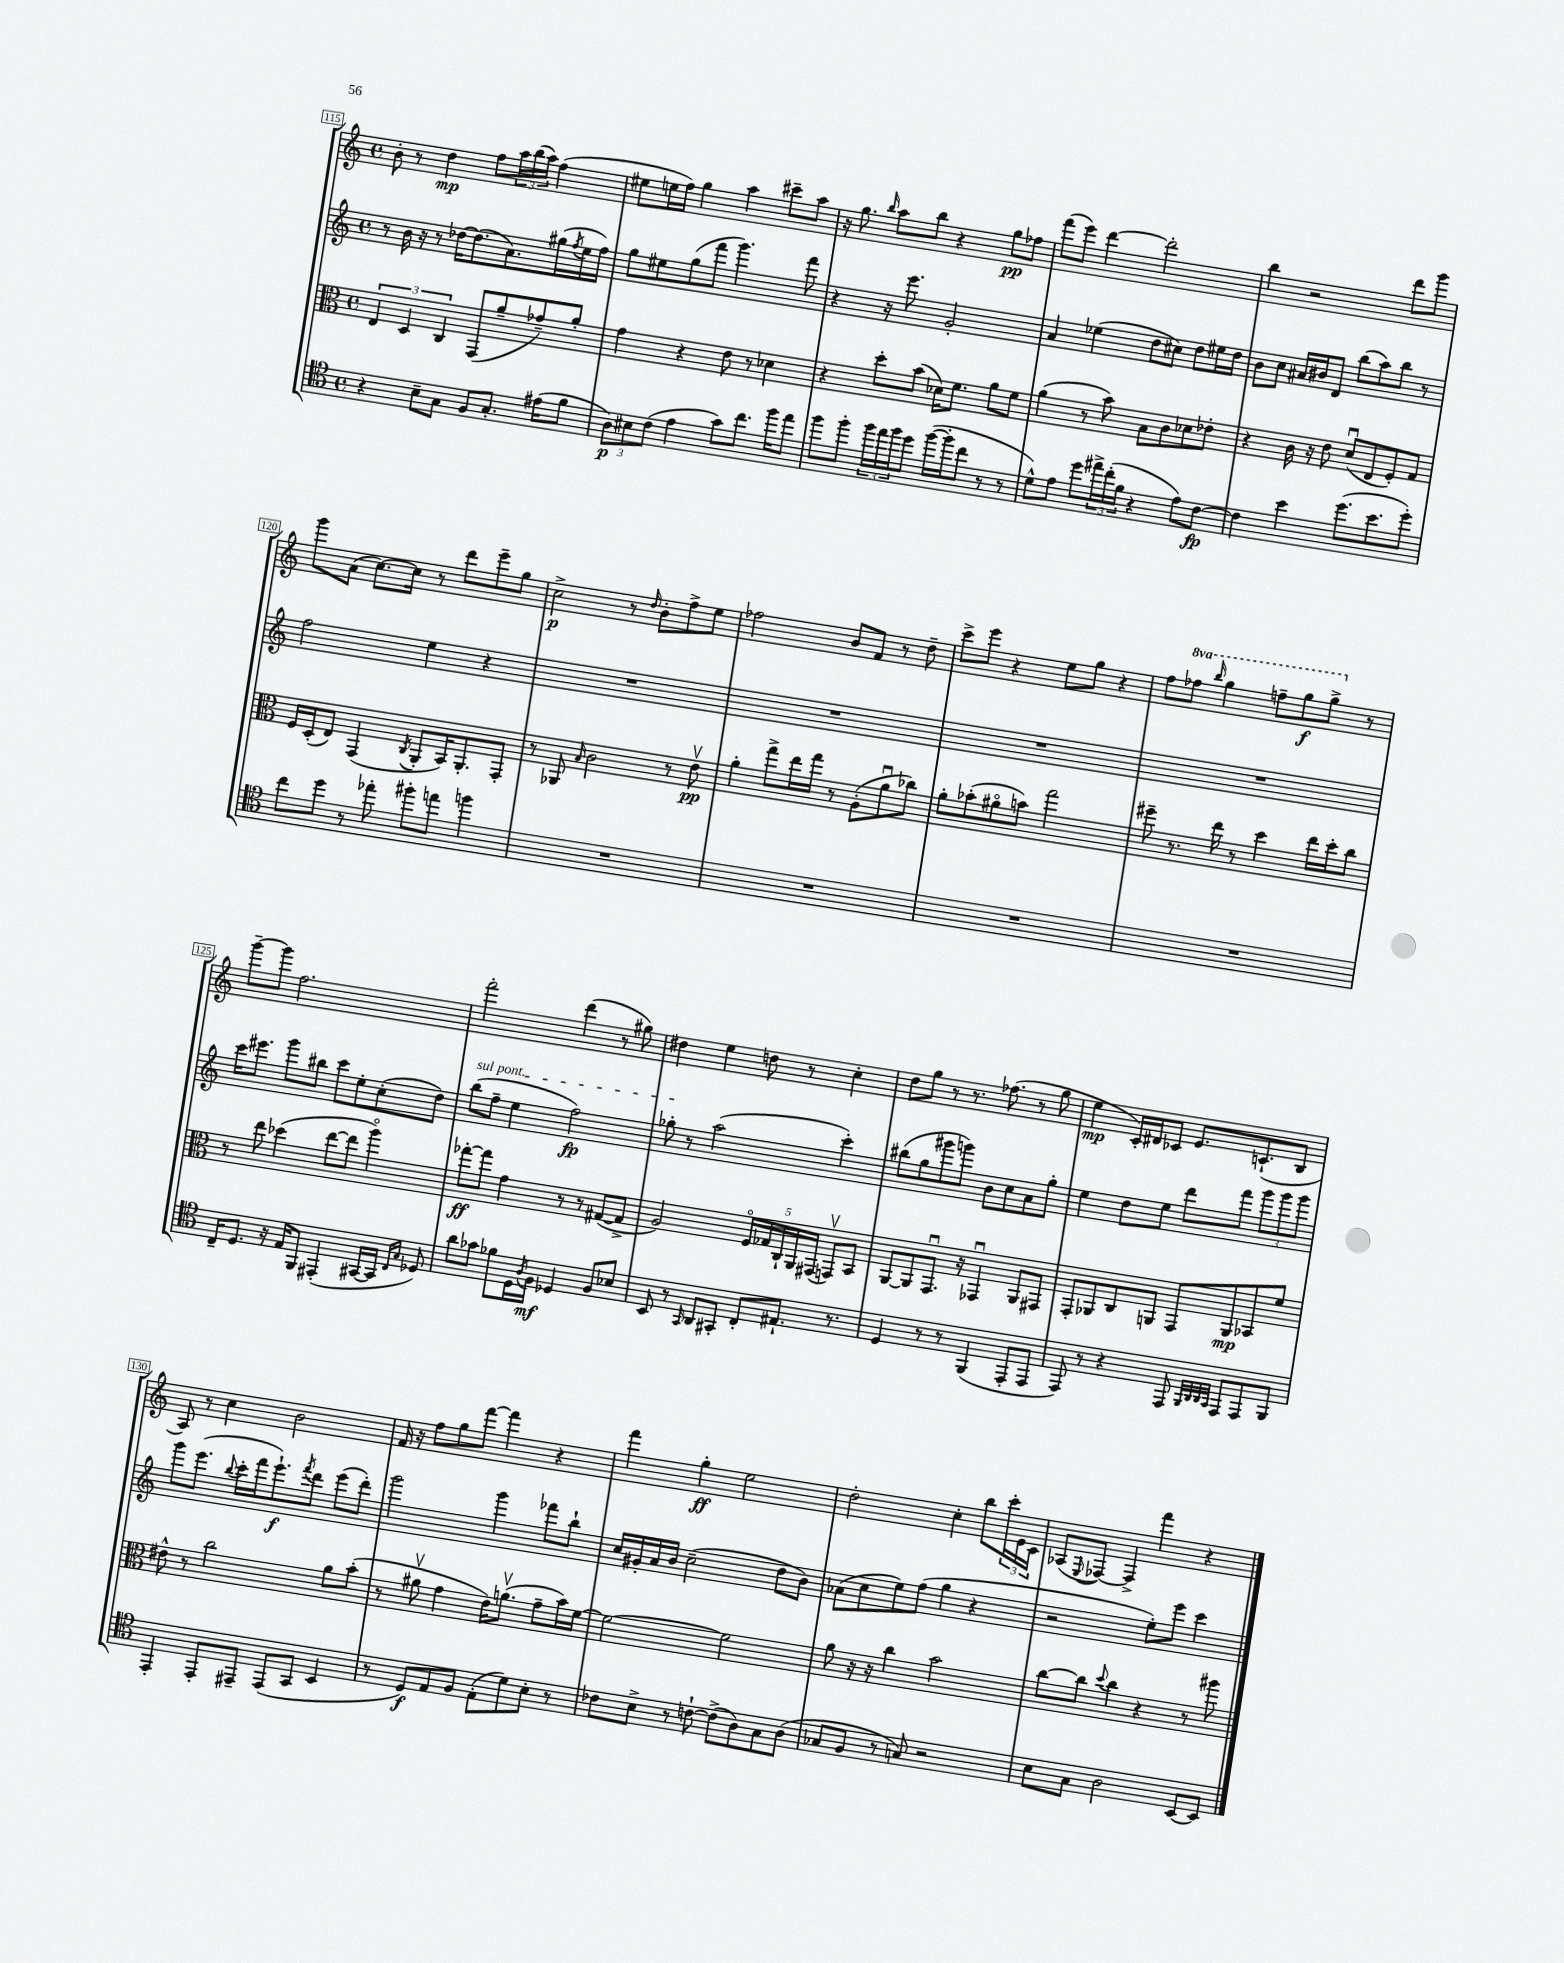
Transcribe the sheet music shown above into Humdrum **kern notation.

**kern	**dynam	**kern	**dynam	**kern	**dynam	**kern	**dynam
*part4	*part4	*part3	*part3	*part2	*part2	*part1	*part1
*staff4	*staff4	*staff3	*staff3	*staff2	*staff2	*staff1	*staff1
*clefC4	*	*clefC3	*	*clefG2	*	*clefG2	*
*k[]	*	*k[]	*	*k[]	*	*k[]	*
*M4/4	*	*M4/4	*	*M4/4	*	*M4/4	*
*met(c)	*	*met(c)	*	*met(c)	*	*met(c)	*
=115	=115	=115	=115	=115	=115	=115	=115
4r	.	6E/	.	8r	.	8b'\	.
.	.	.	.	16b\	.	8r	.
.	.	6D/	.	.	.	.	.
.	.	.	.	16r	.	.	.
8B~\L	.	.	.	8r	.	4dd\	mp
.	.	6C/	.	.	.	.	.
8G\J	.	.	.	[16dd-X\KL	.	.	.
.	.	.	.	(8.dd-\]	.	.	.
8F/L	.	(8GG/L	.	.	.	8ff\L	.
8.G'/J	.	8a~/	.	8.a\)	.	24aa\L	.
.	.	.	.	.	.	(24bb\	.
.	.	.	.	.	.	24aa\JJ)	.
.	.	8g-X~/)	.	.	.	(4ff\	.
(16e#X\KL	.	.	.	(16gg#X\L	.	.	.
.	.	.	.	8qff/	.	.	.
8f\J	.	8a'/J	.	16ee\	.	.	.
.	.	.	.	16ff\JJ)	.	.	.
=116	=116	=116	=116	=116	=116	=116	=116
12A\L)	p	4g\	.	8gg\L	.	8ee#X\L	.
12B#X\	.	.	.	.	.	.	.
.	.	.	.	8ee#X\	.	16een\L	.
(12c\J	.	.	.	.	.	.	.
.	.	.	.	.	.	16ff\JJ)	.
4e\	.	4r	.	(8gg\	.	4gg\	.
.	.	.	.	8fff\J	.	.	.
8g\L)	.	8e\	.	4.ggg\)	.	4aa\	.
8.cc\J	.	8r	.	.	.	.	.
.	.	4d-X\	.	.	.	8ccc#X~\L	.
16ff\KL	.	.	.	.	.	.	.
8ee\J	.	.	.	8fff\	.	8aa\J	.
=117	=117	=117	=117	=117	=117	=117	=117
8ff\L	.	4r	.	4r	.	16r	.
.	.	.	.	.	.	8.gg\	.
8ff'\J	.	.	.	.	.	.	.
.	.	.	.	.	.	16qqbb/	.
24ff\LL	.	8dd'\L	.	16r	.	8aa\L	.
24ee\	.	.	.	.	.	.	.
.	.	.	.	8.eee\	.	.	.
24ff\J	.	.	.	.	.	.	.
8dd\J	.	(8b\J	.	.	.	8bb\J	.
([16ff\LL	.	16d-X\KL)	.	2g'/	.	4r	.
16ff'\J]	.	8.f\J	.	.	.	.	.
8cc\J	.	.	.	.	.	.	.
8r	.	8a\L	.	.	.	8gg\L	pp
8r	.	8f\J	.	.	.	8ff-X\J	.
=118	=118	=118	=118	=118	=118	=118	=118
8d^^\L)	.	(4a\	.	4a/	.	(8fff\L	.
8e\J	.	.	.	.	.	8eee\J)	.
8dd\L	.	8r	.	(4ee-X\	.	[4ddd\	.
24ee#X^\L	.	8b\)	.	.	.	.	.
(24cc'\	.	.	.	.	.	.	.
24f\JJ	.	.	.	.	.	.	.
4r	.	8B\L	.	8dd\L	.	2ddd'\]	.
.	.	8c\	.	8cc#X\J)	.	.	.
8e\L)	.	8d-X\	.	8dd\L	.	.	.
[8c\J	fp	8e-X'\J	.	16ee#X\L	.	.	.
.	.	.	.	16dd\JJ	.	.	.
=119	=119	=119	=119	=119	=119	=119	=119
4c\]	.	4r	.	8b\L	.	4bb\	.
.	.	.	.	8cc\J	.	.	.
4b\	.	16c\	.	16a#X/LL	.	2r	.
.	.	16r	.	16b#X/J	.	.	.
.	.	8e\	.	8d/J	.	.	.
(8.dd\L	.	(8du/L	.	(8bb\L	.	.	.
.	.	8E/	.	8aa\)	.	.	.
8.b\	.	.	.	.	.	.	.
.	.	8F'/)	.	8bb\J	.	8ddd\L	.
8dd'\J)	.	8G/J	.	8r	.	8ggg\J	.
!!LO:LB:g=z
=120	=120	=120	=120	=120	=120	=120	=120
8cc\L	.	16F/LL	.	2ff\	.	8ggg\L	.
.	.	(16D'/J	.	.	.	.	.
8dd\J	.	8E/J)	.	.	.	(8a\J	.
8r	.	(4GG/	.	.	.	[8.cc\L)	.
8ee-X'\	.	.	.	.	.	.	.
.	.	.	.	.	.	16cc\Jk]	.
.	.	8qC/	.	.	.	.	.
8ff#X'\L	.	8AA'/L	.	4ee\	.	8r	.
8een\J	.	16BB/K)	.	.	.	8ddd\L	.
.	.	8.AA'/	.	.	.	.	.
4ffn\	.	.	.	4r	.	8eee~\	.
.	.	8GG'/J	.	.	.	8gg\J	.
=121	=121	=121	=121	=121	=121	=121	=121
1r	.	8r	.	1r	.	2cc^\	p
.	.	8AA-X/	.	.	.	.	.
.	.	16qqB/	.	.	.	.	.
.	.	2c\	.	.	.	.	.
.	.	.	.	.	.	8r	.
.	.	.	.	.	.	16qqdd/	.
.	.	.	.	.	.	8b'\L	.
.	.	8r	.	.	.	8ff^\	.
.	.	8ev\	pp	.	.	8ee\J	.
=122	=122	=122	=122	=122	=122	=122	=122
1r	.	4a'\	.	1r	.	2ff-X\	.
.	.	8gg^\L	.	.	.	.	.
.	.	16ee\L	.	.	.	.	.
.	.	16gg\JJ	.	.	.	.	.
.	.	8r	.	.	.	8b/L	.
.	.	(8A'\L	.	.	.	8f/J	.
.	.	8au\	.	.	.	8r	.
.	.	8cc-X\J)	.	.	.	8dd~\	.
=123	=123	=123	=123	=123	=123	=123	=123
1r	.	8a'\L	.	1r	.	8ccc^\L	.
.	.	(8b-X'\	.	.	.	8eee\J	.
.	.	8a#X\	.	.	.	4r	.
.	.	8bn\J)	.	.	.	.	.
.	.	2gg\	.	.	.	8ee\L	.
.	.	.	.	.	.	8gg\J	.
.	.	.	.	.	.	4r	.
=124	=124	=124	=124	=124	=124	=124	=124
1r	.	8ff#X~\	.	1r	.	8ff\L	.
*	*	*	*	*	*	*8va	*
.	.	8.r	.	.	.	8fff-X\J	.
.	.	.	.	.	.	16qqbbb/	.
.	.	.	.	.	.	4ggg\	.
.	.	16ee\	.	.	.	.	.
.	.	8r	.	.	.	.	.
.	.	4dd\	.	.	.	8fffn~\L	.
.	.	.	.	.	.	8ggg\	f
.	.	16ee\LL	.	.	.	8ggg^\J	.
.	.	16dd'\J	.	.	.	.	.
*	*	*	*	*	*	*X8va	*
.	.	8cc\J	.	.	.	8r	.
!!LO:LB:g=z
=125	=125	=125	=125	=125	=125	=125	=125
16C~/KL	.	8r	.	16ccc\KL	.	[8ggg~\L	.
8.D/J	.	.	.	8.eee#X\J	.	.	.
.	.	8ee\	.	.	.	8ggg\J]	.
16r	.	(4dd-X\	.	8ggg\L	.	2.ff\	.
16E/KL	.	.	.	.	.	.	.
8FF/J	.	.	.	8bb#X\J	.	.	.
(4EE#X'/	.	[8ee\L	.	8ccc\L	.	.	.
.	.	8ee\J]	.	8ee'\	.	.	.
[16GG#X/LL	.	4aa\)	.	(8cc'\	.	.	.
16GG#/JJ]	.	.	.	.	.	.	.
16qqC/LL	.	.	.	.	.	.	.
16qqG/JJ	.	.	.	.	.	.	.
8D-X/)	.	.	.	8dd\J)	.	.	.
=126	=126	=126	=126	=126	=126	=126	=126
!	!	!	!	!LO:TX:a:i:t=sul pont.	!	!	!
8a\L	.	[8gg-X'\L	ff	(8bb\L	.	2fff'\	.
8g-X\J	.	8gg-\J]	.	8ff~\J	.	.	.
8f-X\L	.	4g\	.	4ee\	.	.	.
16D\L	.	.	.	.	.	.	.
8qA/	.	.	.	.	.	.	.
16F\JJ	mf	.	.	.	.	.	.
4D-X/	.	8r	.	2ff\)	fp	(4ddd\	.
.	.	8r	.	.	.	.	.
8F/L	.	([8G#X/L	.	.	.	8r	.
8B-X/J	.	8G#^/J]	.	.	.	8gg#X\)	.
=127	=127	=127	=127	=127	=127	=127	=127
8BB/	.	2A/)	.	8gg-X'\	.	4dd#X\	.
8r	.	.	.	8r	.	.	.
16qqGG/	.	.	.	.	.	.	.
8AA/L	.	.	.	(2aa\	.	4ee\	.
8GG#X'/J	.	.	.	.	.	.	.
8C'/L	.	20F/LL	.	.	.	8ddn\	.
.	.	20G-X/	.	.	.	.	.
.	.	20C`/	.	.	.	.	.
8.E#X`/J	.	.	.	.	.	8r	.
.	.	20AA/	.	.	.	.	.
.	.	(20GG#X/JJ	.	.	.	.	.
.	.	8GGnv/L)	.	4ccc'\)	.	4cc'\	.
8.r	.	.	.	.	.	.	.
.	.	8BB/J	.	.	.	.	.
=128	=128	=128	=128	=128	=128	=128	=128
4D/	.	[8AA/L	.	(8bb#X\L	.	8dd\L	.
.	.	8AA/]	.	8gg\	.	8gg\J	.
8r	.	8.GGu/J	.	8ggg#X\	.	8r	.
8r	.	.	.	8gggn\J)	.	8.r	.
.	.	16r	.	.	.	.	.
(4FF/	.	4GG-Xu/	.	8b\L	.	.	.
.	.	.	.	.	.	(8.ff-X\	.
.	.	.	.	8cc\	.	.	.
8EE'/L	.	8AA/L	.	8a\	.	8r	.
8EE/J	.	8GG#X/J	.	8gg'\J	.	8gg\	.
=129	=129	=129	=129	=129	=129	=129	=129
8EE/)	.	8GG'/L	.	4ee\	.	4ee\	mp
8r	.	8AA-X/	.	.	.	.	.
4r	.	8C/	.	8dd\L	.	16c'/LL)	.
.	.	.	.	.	.	16d#X/J	.
.	.	8AAn/J	.	8ee\J	.	8c-X/J	.
8EE/	.	8GG/L	.	8ddd\L	.	8.e/L	.
32qqFF/LLL	.	.	.	.	.	.	.
32qqAA/	.	.	.	.	.	.	.
32qqAA/	.	.	.	.	.	.	.
32qqGG/JJJ	.	.	.	.	.	.	.
8EE/L	.	8AA/	mp	8fff\J	.	.	.
.	.	.	.	.	.	(8.cn`/	.
8EE/	.	8BB-X/	.	12ggg\L	.	.	.
.	.	.	.	12ggg\	.	.	.
8FF/J	.	8f/J	.	.	.	8B/J	.
.	.	.	.	12ggg\J	.	.	.
!!LO:LB:g=z
=130	=130	=130	=130	=130	=130	=130	=130
4EE'/	.	8e#X^^\	.	8ggg\L	.	8A/)	.
.	.	8r	.	(8.eee\J	.	8r	.
8EE'/L	.	2cc\	.	.	.	4cc\	.
.	.	.	.	8qqbb/	.	.	.
.	.	.	.	16ccc'\LL	.	.	.
8EE#X~/J	.	.	.	16fff\J	.	.	.
.	.	.	.	8.eee`\)	f	.	.
(8EE#/L	.	.	.	.	.	2b\	.
.	.	.	.	8qfff/	.	.	.
8GG/J	.	.	.	8ddd\J	.	.	.
4BB/	.	8a\L	.	(8eee\L	.	.	.
.	.	(8b'\J	.	8ddd'\J)	.	.	.
=131	=131	=131	=131	=131	=131	=131	=131
8r	.	8r	.	2ggg\	.	16f/	.
.	.	.	.	.	.	16r	.
8D/L)	f	8a#Xv\	.	.	.	8ff\L	.
8E/	.	4g\	.	.	.	8gg\	.
8F/J	.	.	.	.	.	[8fff\J	.
(8E'\L	.	16e\KL)	.	4ggg\	.	4fff\]	.
.	.	(8.anv\J	.	.	.	.	.
8d\)	.	.	.	.	.	.	.
8B'\J	.	8g~\L	.	8fff-X\L	.	4r	.
8r	.	16b\L)	.	8bb`\J	.	.	.
.	.	[16f\JJ	.	.	.	.	.
=132	=132	=132	=132	=132	=132	=132	=132
8c-X\L	.	2f\_	.	16cc/LL	.	4fff\	.
.	.	.	.	16g#X'/	.	.	.
8B^\J	.	.	.	16a/	.	.	.
.	.	.	.	16b/JJ	.	.	.
8r	.	.	.	(2cc~\	.	4gg'\	ff
[8cn`\	.	.	.	.	.	.	.
(8c^\L]	.	2f\]	.	.	.	2ee\	.
8A\)	.	.	.	.	.	.	.
8G\	.	.	.	8dd\L	.	.	.
(8A\J	.	.	.	8b\J)	.	.	.
=133	=133	=133	=133	=133	=133	=133	=133
8G-X/L	.	8a\	.	(8a-X\L	.	2dd'\	.
8F/J	.	16r	.	8cc\	.	.	.
.	.	16r	.	.	.	.	.
8r	.	4cc\	.	8ee\)	.	.	.
8Gn/)	.	.	.	(8ff\J	.	.	.
2r	.	2b\	.	4gg\	.	4cc'\	.
.	.	.	.	4r	.	8bb\L	.
.	.	.	.	.	.	24ccc'\L	.
.	.	.	.	.	.	24e\	.
.	.	.	.	.	.	24c\JJ	.
=134	=134	=134	=134	=134	=134	=134	=134
8B\L	.	[8cc\L	.	2r	.	(8A-X/L	.
.	.	.	.	.	.	8qqE/	.
8G\J	.	8cc\J]	.	.	.	[8F-X/J)	.
.	.	8qqdd/	.	.	.	.	.
2A\	.	4cc\	.	.	.	4F-^/]	.
.	.	4r	.	8ee'\L)	.	4fff\	.
.	.	.	.	8eee\J	.	.	.
[8BB/L	.	8r	.	4ccc\	.	4r	.
8BB/J]	.	8aa#X\	.	.	.	.	.
==	==	==	==	==	==	==	==
*-	*-	*-	*-	*-	*-	*-	*-
